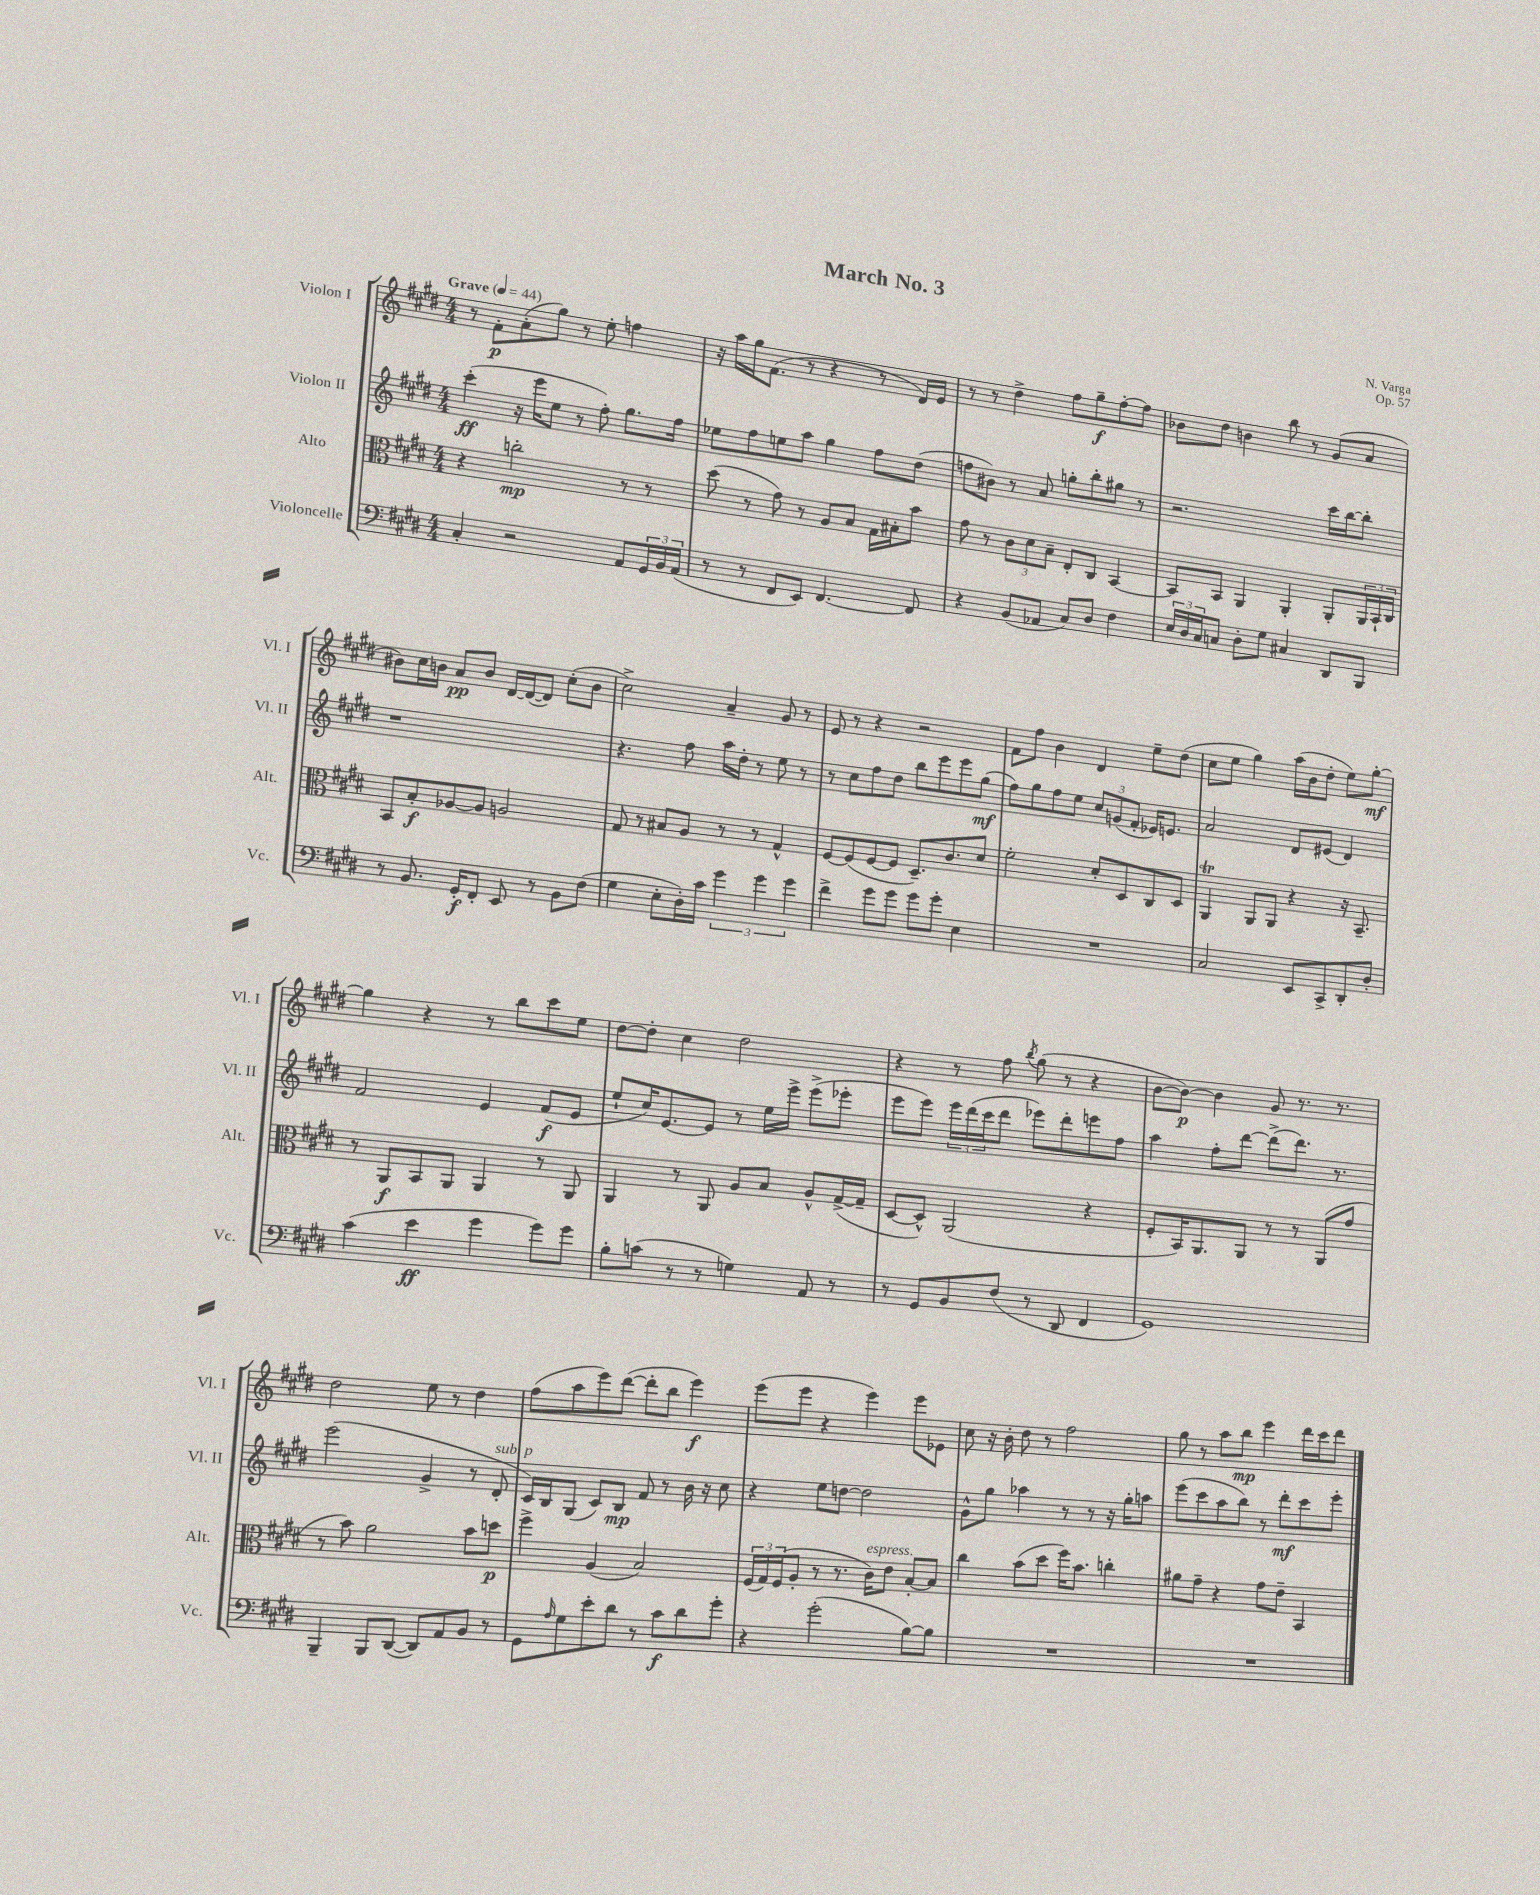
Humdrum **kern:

**kern	**dynam	**kern	**dynam	**kern	**dynam	**kern	**dynam
*part4	*part4	*part3	*part3	*part2	*part2	*part1	*part1
*staff4	*staff4	*staff3	*staff3	*staff2	*staff2	*staff1	*staff1
*I"Violoncelle	*	*I"Alto	*	*I"Violon II	*	*I"Violon I	*
*I'Vc.	*	*I'Alt.	*	*I'Vl. II	*	*I'Vl. I	*
*clefF4	*	*clefC3	*	*clefG2	*	*clefG2	*
*k[f#c#g#d#]	*	*k[f#c#g#d#]	*	*k[f#c#g#d#]	*	*k[f#c#g#d#]	*
*M4/4	*	*M4/4	*	*M4/4	*	*M4/4	*
*MM44	*	*MM44	*	*MM44	*	*MM44	*
=1	=1	=1	=1	=1	=1	=1	=1
!	!	!	!	!	!	!LO:TX:a:B:t=Grave	!
4C#'/	.	4r	.	(4ccc#'\	ff	8r	.
.	.	.	.	.	.	8f#'\L	p
2r	.	2ccn'\	mp	16r	.	(8a'\	.
.	.	.	.	16eee\KL	.	.	.
.	.	.	.	8ee\J	.	8gg#\J)	.
.	.	.	.	8r	.	8r	.
.	.	.	.	8ff#'\)	.	8ee'\	.
8AA/L	.	8r	.	8.gg#\L	.	4ffn\	.
24GG#/L	.	8r	.	.	.	.	.
24BB/	.	.	.	.	.	.	.
.	.	.	.	16ff#\Jk	.	.	.
(24AA/JJ	.	.	.	.	.	.	.
=2	=2	=2	=2	=2	=2	=2	=2
8r	.	(8dd#\	.	8ee-X\L	.	16r	.
.	.	.	.	.	.	16aa\LL	.
8r	.	8r	.	8ff#\	.	16gg#\J	.
.	.	.	.	.	.	(8.f#\J	.
8FF#/L	.	8g#\)	.	8een\	.	.	.
8EE/J)	.	8r	.	8aa\J	.	8r	.
[4.FF#/	.	8A/L	.	4gg#\	.	4r	.
.	.	8B/J	.	.	.	.	.
.	.	16G#\LL	.	8ff#\L	.	8r	.
.	.	16B#X'\J	.	.	.	.	.
8FF#/]	.	8b\J	.	(8dd#\J	.	16d#/LL)	.
.	.	.	.	.	.	16e/JJ	.
=3	=3	=3	=3	=3	=3	=3	=3
4r	.	8g#\	.	8ffn\L	.	8r	.
.	.	8r	.	8b#X\J)	.	8r	.
(8BB/L	.	12c#\L	.	8r	.	4dd#^\	.
.	.	12d#\	.	.	.	.	.
8AA-X/J	.	.	.	8a/	.	.	.
.	.	12B~\J	.	.	.	.	.
8C#/L)	.	8E'/L	.	8ggn'\L	.	8ff#\L	.
8D#/J	.	8C#/J	.	8bb'\	.	8gg#~\	f
4F#\	.	[4BB/	.	8gg#X\J	.	[8ff#'\	.
.	.	.	.	8r	.	8ff#\J]	.
=4	=4	=4	=4	=4	=4	=4	=4
24E/LL	.	8BB/L]	.	2.r	.	8b-X\L	.
24D#/	.	.	.	.	.	.	.
24C#/J	.	.	.	.	.	.	.
8Cn/J	.	8BB/J	.	.	.	8dd#\J	.
8D#'\L	.	4AA/	.	.	.	4bn\	.
8G#\J	.	.	.	.	.	.	.
4C#X/	.	4AA'/	.	.	.	8bb\	.
.	.	.	.	.	.	8r	.
8DD#/L	.	8AA'/L	.	16ccc#\LL	.	(8g#/L	.
.	.	.	.	[16bb\J	.	.	.
8BBB/J	.	24AA/L	.	8bb'\J]	.	8a/J	.
.	.	24BB`/	.	.	.	.	.
.	.	24C#/JJ	.	.	.	.	.
!!LO:LB:g=z
=5	=5	=5	=5	=5	=5	=5	=5
8r	.	8BB/L	.	1r	.	8b#X\L)	.
8.BB/	.	8B'/	f	.	.	16cc#\L	.
.	.	.	.	.	.	16bn\JJ	.
.	.	[8A-X/	.	.	.	8a/L	pp
16GG#'/KL	f	.	.	.	.	.	.
8FF#'/J	.	8A-/J]	.	.	.	8b/J	.
8EE/	.	2An/	.	.	.	[16d#/LL	.
.	.	.	.	.	.	(16d#/J_	.
8r	.	.	.	.	.	8d#/J])	.
8BB\L	.	.	.	.	.	(8cc#'\L	.
(8F#\J	.	.	.	.	.	8b\J	.
=6	=6	=6	=6	=6	=6	=6	=6
4G#\	.	8G#/	.	4.r	.	2cc#^\)	.
.	.	8r	.	.	.	.	.
8E'\L	.	8B#X/L	.	.	.	.	.
16D#'\L)	.	8A/J	.	8ff#\	.	.	.
16c#\JJ	.	.	.	.	.	.	.
6g#\	.	8r	.	16aa\LL	.	4a~/	.
.	.	.	.	16dd#'\JJ	.	.	.
.	.	8r	.	8r	.	.	.
6g#\	.	.	.	.	.	.	.
.	.	4G#^^/	.	8ee\	.	8g#/	.
6g#\	.	.	.	.	.	.	.
.	.	.	.	8r	.	8r	.
=7	=7	=7	=7	=7	=7	=7	=7
4f#^\	.	[8F#/L	.	8r	.	8e/	.
.	.	(8F#/]	.	8cc#\L	.	8r	.
8g#\L	.	[8F#/	.	8ff#\	.	4r	.
8g#\J	.	8F#/J]	.	8dd#\J	.	.	.
8g#\L	.	8.D#~/L)	.	8bb\L	.	2r	.
8g#'\J	.	.	.	8eee\	.	.	.
.	.	8.c#/	.	.	.	.	.
4E\	.	.	.	8eee\	.	.	.
.	.	8d#/J	.	(8gg#\J	mf	.	.
=8	=8	=8	=8	=8	=8	=8	=8
1r	.	2f#'\	.	8ff#\L)	.	8f#\L	.
.	.	.	.	8gg#\	.	8ff#\J	.
.	.	.	.	8ff#\	.	4b\	.
.	.	.	.	8ee\J	.	.	.
.	.	8d#'/L	.	12cc#/L	.	4d#/	.
.	.	.	.	(12gn/	.	.	.
.	.	8D#/	.	.	.	.	.
.	.	.	.	12f#'/J	.	.	.
.	.	8C#/	.	16e-X/KL)	.	8ee~\L	.
.	.	.	.	8.en/J	.	.	.
.	.	8D#/J	.	.	.	(8dd#\J	.
=9	=9	=9	=9	=9	=9	=9	=9
2C#/	.	4AAT/	.	2a/	.	8cc#\L	.
.	.	.	.	.	.	8ee\J	.
.	.	8AA/L	.	.	.	4gg#\)	.
.	.	8AA/J	.	.	.	.	.
8EE/L	.	4r	.	8d#/L	.	(16aa\LL	.
.	.	.	.	.	.	16b\J	.
8CC#^/	.	.	.	(8e#X/J	.	8dd#'\J	.
8DD#'/	.	16r	.	4d#/)	.	8ee\L)	.
.	.	8.BB~/	.	.	.	.	.
8D#'/J	.	.	.	.	.	[8gg#'\J	mf
!!LO:LB:g=z
=10	=10	=10	=10	=10	=10	=10	=10
(4c#\	.	8r	.	2f#/	.	4gg#\]	.
.	.	8AA/L	f	.	.	.	.
4e\	ff	8BB/	.	.	.	4r	.
.	.	8AA/J	.	.	.	.	.
4g#\	.	4AA/	.	4e/	.	8r	.
.	.	.	.	.	.	8bb\L	.
8g#\L)	.	8r	.	(8f#/L	f	8ccc#\	.
8g#\J	.	8AA/	.	8e/J	.	8ee\J	.
=11	=11	=11	=11	=11	=11	=11	=11
8B'\L	.	4AA/	.	8ee`/L	.	[8dd#\L	.
(8cn\J	.	.	.	16cc#/K)	.	8dd#'\J]	.
.	.	.	.	[8.e/	.	.	.
8r	.	8r	.	.	.	4cc#\	.
8r	.	8AA/	.	8e/J]	.	.	.
4Gn\)	.	8A/L	.	8r	.	2dd#\	.
.	.	8B/J	.	16ee\LL	.	.	.
.	.	.	.	16eee^\JJ	.	.	.
8AA/	.	8A^^/L	.	(8eee^\L	.	.	.
8r	.	([16G#^/L	.	8eee-X'\J	.	.	.
.	.	16G#~/JJ]	.	.	.	.	.
=12	=12	=12	=12	=12	=12	=12	=12
8r	.	[8D#/L	.	8eee\L	.	4r	.
8GG#/L	.	8D#^^/J])	.	8eee\J)	.	.	.
8BB/	.	(2AA/	.	24eee\LL	.	8r	.
.	.	.	.	(24ddd#\	.	.	.
.	.	.	.	24ccc#\J	.	.	.
(8F#/J	.	.	.	8ddd#\J	.	8ff#\	.
.	.	.	.	.	.	8qbb/	.
8r	.	.	.	8eee-X\L)	.	(8gg#\	.
8DD#/	.	.	.	8ddd#'\	.	8r	.
4FF#/	.	4r	.	8eeen\	.	4r	.
.	.	.	.	8ff#\J	.	.	.
=13	=13	=13	=13	=13	=13	=13	=13
1GG#)	.	8F#'/L	.	4aa\	.	[8b\L	.
.	.	16BB/K)	.	.	.	8b\J_)	p
.	.	8.AA/	.	.	.	.	.
.	.	.	.	8ff#'\L	.	4b\]	.
.	.	8AA/J	.	[8ddd#\J	.	.	.
.	.	8r	.	(8ddd#^\L]	.	8g#/	.
.	.	8r	.	8.ddd#\J)	.	8.r	.
.	.	(8AA/L	.	.	.	.	.
.	.	.	.	8.r	.	8.r	.
.	.	8g#/J	.	.	.	.	.
!!LO:LB:g=z
=14	=14	=14	=14	=14	=14	=14	=14
4BBB~/	.	8r	.	(2eee\	.	2dd#\	.
.	.	8b\)	.	.	.	.	.
8BBB/L	.	2a\	.	.	.	.	.
([8DD#/J	.	.	.	.	.	.	.
8DD#/L])	.	.	.	4g#^/	.	8ee\	.
8AA/	.	.	.	.	.	8r	.
8BB/J	.	8b\L	.	8r	.	4dd#\	.
!	!	!	!	!LO:TX:a:i:t=sub. p	!	!	!
8r	.	8ddn\J	p	8d#'/	.	.	.
=15	=15	=15	=15	=15	=15	=15	=15
8GG#\L	.	4ff#^\	.	16c#/LL)	.	(8ff#\L	.
.	.	.	.	16B/J	.	.	.
16qqA/	.	.	.	.	.	.	.
8G#\	.	.	.	(8G#/J	.	8aa\	.
8e'\	.	(4A/	.	8c#/L)	.	8eee\)	.
8d#\J	.	.	.	8B/J	mp	([8ddd#\J	.
8r	.	2B/)	.	8f#/	.	8ddd#'\L]	.
8c#\L	f	.	.	8r	.	8bb\J	.
8d#\	.	.	.	16b\	.	4eee\)	f
.	.	.	.	16r	.	.	.
8g#'\J	.	.	.	8cc#\	.	.	.
=16	=16	=16	=16	=16	=16	=16	=16
4r	.	(24F#/LL	.	4r	.	(8eee\L	.
.	.	24G#/)	.	.	.	.	.
.	.	(24F#/J	.	.	.	.	.
.	.	8A'/J	.	.	.	8eee\J	.
(2g#'\	.	8r	.	8ee\L	.	4r	.
.	.	8.r	.	[8ddn\J	.	.	.
.	.	.	.	2dd\]	.	4eee\)	.
!	!	!LO:TX:a:i:t=espress.	!	!	!	!	!
.	.	16c#\KL)	.	.	.	.	.
.	.	8e\J	.	.	.	.	.
[8B\L)	.	[8B'/L	.	.	.	8eee\L	.
8B\J]	.	8B/J]	.	.	.	8e-X\J	.
=17	=17	=17	=17	=17	=17	=17	=17
1r	.	4cc#\	.	8g#^^\L	.	8cc#\	.
.	.	.	.	8gg#\J	.	16r	.
.	.	.	.	.	.	16b'\	.
.	.	(8b\L	.	4aa-X\	.	8dd#\	.
.	.	8dd#\J	.	.	.	8r	.
.	.	16ff#\KL)	.	8r	.	2ff#\	.
.	.	8.b\J	.	.	.	.	.
.	.	.	.	8r	.	.	.
.	.	4ccn'\	.	16r	.	.	.
.	.	.	.	16gg#'\KL	.	.	.
.	.	.	.	8aan\J	.	.	.
=18	=18	=18	=18	=18	=18	=18	=18
1r	.	8a#X\L	.	(8eee\L	.	8gg#\	.
.	.	8g#~\J	.	8ccc#\	.	8r	.
.	.	4r	.	8aa\	.	8aa\L	.
.	.	.	.	8bb\J)	.	8bb\J	mp
.	.	8g#\L	.	8r	.	4eee\	.
.	.	8e~\J	.	8ddd#'\L	mf	.	.
.	.	4BB/	.	8ccc#\	.	16ddd#\LL	.
.	.	.	.	.	.	16ccc#\J	.
.	.	.	.	8eee'\J	.	8ddd#\J	.
==	==	==	==	==	==	==	==
*-	*-	*-	*-	*-	*-	*-	*-
